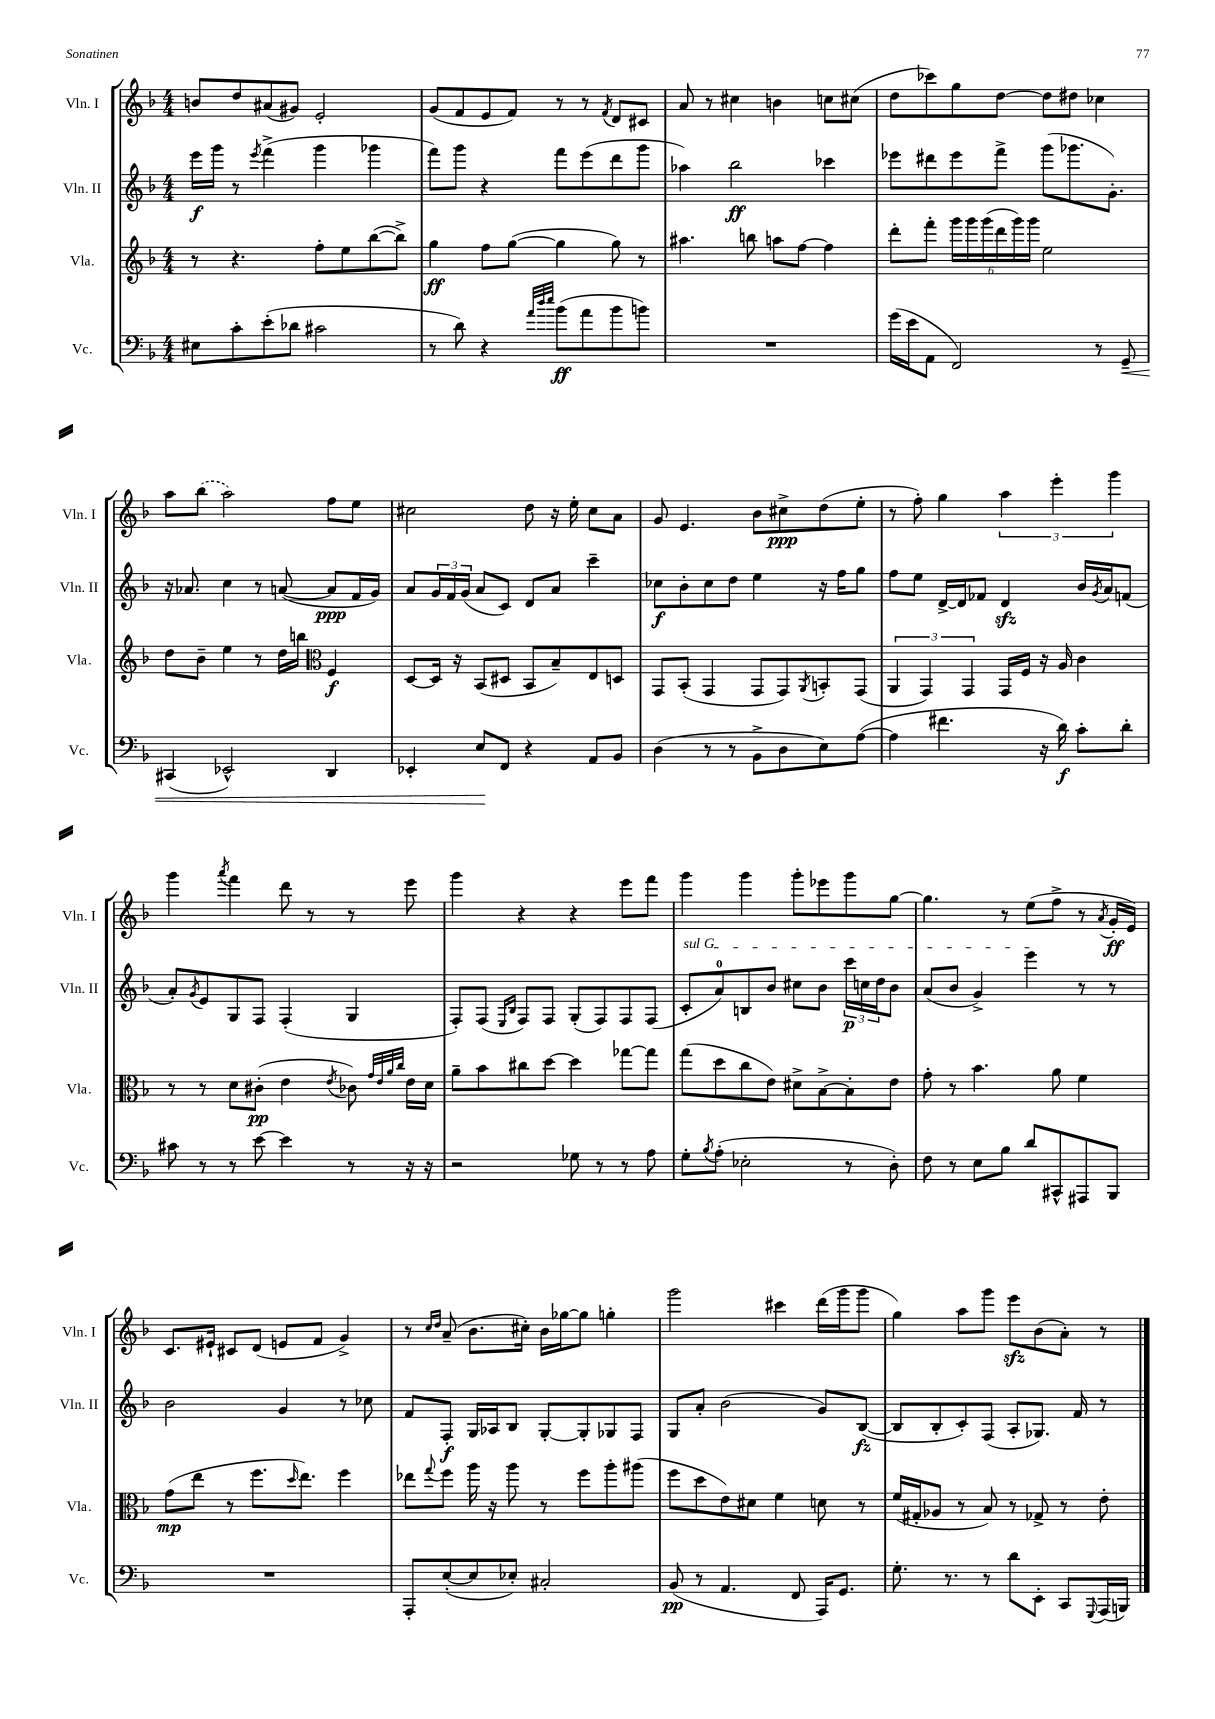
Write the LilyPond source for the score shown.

<<
\new StaffGroup <<
\new Staff = "s0" \with { instrumentName = "Vln. I" shortInstrumentName = "Vln. I" } {
    \clef treble \key f \major \numericTimeSignature \time 4/4
    b'8 d''8 ais'8( gis'8) e'2-. |
    g'8( f'8 e'8 f'8) r8 r8 \acciaccatura { f'8 } d'8 cis'8 |
    a'8 r8 cis''4 b'4 c''8 cis''8( |
    d''8 ces'''8) g''8 d''8~ d''8 dis''8 ces''4 |
    a''8 \once \slurDashed bes''8( a''2) f''8 e''8 |
    cis''2 d''8 r16 e''16-. cis''8 a'8 |
    g'8 e'4. bes'8 cis''8->\ppp d''8( e''8-. |
    r8 f''8-.) g''4 \tuplet 3/2 { a''4 e'''4-. g'''4 } |
    g'''4 \acciaccatura { a'''8 } f'''4 d'''8 r8 r8 e'''8 |
    g'''4 r4 r4 e'''8 f'''8 |
    g'''4 g'''4 g'''8-. ees'''8 g'''8 g''8~ |
    g''4. r8 e''8( f''8-> r8 \acciaccatura { a'8 } g'16-.\ff e'16) |
    c'8. eis'16-! cis'8 d'8( e'8 f'8 g'4->) |
    r8 \grace { c''16 d''16 } a'8--( bes'8. cis''16-.) bes'16 ges''16~ ges''8 g''4-. |
    g'''2 cis'''4 d'''16( g'''16 g'''8 |
    g''4) a''8 g'''8 e'''8\sfz bes'8( a'8-.) r8 \bar "|." |
}
\new Staff = "s1" \with { instrumentName = "Vln. II" shortInstrumentName = "Vln. II" } {
    \clef treble \key f \major \numericTimeSignature \time 4/4
    e'''16\f g'''16 r8 \acciaccatura { e'''8 } f'''4->( g'''4 ges'''4 |
    f'''8) g'''8 r4 f'''8 e'''8( d'''8 g'''8 |
    aes''4) bes''2\ff ces'''4 |
    ees'''8 dis'''8 ees'''8 f'''8-> g'''8( ges'''8. g'8.-.) |
    r16 aes'8. c''4 r8 a'8~( a'8\ppp f'16 g'16) |
    a'8 \tuplet 3/2 { g'16 f'16 g'16( } a'8 c'8) d'8 a'8 c'''4-- |
    ces''8\f bes'8-. ces''8 d''8 e''4 r16 f''16 g''8 |
    f''8 e''8 d'16~-> d'16 fes'8 d'4\sfz bes'16 \acciaccatura { g'8 } a'16 f'8( |
    a'8-.) \acciaccatura { g'8 } e'8 g8 f8 f4-.( g4 |
    f8-.) f8( \grace { e16 bes16 } f8) f8 g8-.( f8) f8 f8( |
    \once \override TextSpanner.bound-details.left.text = \markup { \italic "sul G" } c'8-.\startTextSpan a'8-0) b8 bes'8 cis''8 bes'8 \tuplet 3/2 { c'''16\p c''16 d''16 } bes'8 |
    a'8( bes'8 g'4->) e'''4\stopTextSpan r8 r8 |
    bes'2 g'4 r8 ces''8 |
    f'8 f8-.\f g16 aes16 bes8 g8~-. g8-. ges8 f8 |
    g8 a'8-. bes'2( g'8) bes8~\fz( |
    bes8 bes8-. c'8-.) f8( a8-. ges8.) f'16 r8 \bar "|." |
}
\new Staff = "s2" \with { instrumentName = "Vla." shortInstrumentName = "Vla." } {
    \clef treble \key f \major \numericTimeSignature \time 4/4
    r8 r4. f''8-. e''8 bes''8~( bes''8->) |
    g''4\ff f''8 g''8~( g''4 g''8) r8 |
    ais''4. b''8 a''8 f''8~ f''4 |
    d'''8-. f'''8-. \tuplet 6/4 { g'''16 g'''16 g'''16( d'''16 g'''16) g'''16 } e''2 |
    d''8 bes'8-- e''4 r8 d''16 b''16 \clef alto f4\f |
    d8~ d16 r16 bes,8( dis8 bes,8 bes8--) e8 d8 |
    g,8 bes,8-.( g,4 g,8 g,8) \acciaccatura { a,8 } b,8-. g,8( |
    \tuplet 3/2 { a,4 g,4) g,4 } g,16 f16 r16 a16 c'4 |
    r8 r8 d'8 cis'8-.\pp( e'4 \acciaccatura { e'8 } ces'8) \grace { g'32 e'32 a'32 c''32 } e'16 d'16 |
    a'8-- bes'8 cis''8 d''8~ d''4 ges''8~ ges''8 |
    g''8( d''8 c''8 e'8) dis'8-> bes8~-> bes8-. e'8 |
    g'8-. r8 bes'4. a'8 f'4 |
    g'8\mp( e''8 r8 f''8. \grace { d''16 } e''8.) f''4 |
    ees''8 \appoggiatura { g''8 } f''8 a''16 r16 a''8 r8 f''8 a''8-. ais''8( |
    f''8 d''8 e'8) dis'8 f'4 d'8 r8 |
    f'16( gis16-. aes8 r8 bes8) r8 ges8-> r8 e'8-. \bar "|." |
}
\new Staff = "s3" \with { instrumentName = "Vc." shortInstrumentName = "Vc." } {
    \clef bass \key f \major \numericTimeSignature \time 4/4
    eis8 c'8-. e'8-.( des'8 cis'2 |
    r8 d'8) r4 \grace { a'32 d''32 e''32 } bes'8\ff( a'8 bes'8 b'8) |
    R1 |
    g'16( e'16 a,8 f,2) r8 g,8--\< |
    cis,4( ees,2-^) d,4 |
    ees,4-. e8\! f,8 r4 a,8 bes,8 |
    d4( r8 r8 bes,8-> d8 e8) a8~( |
    a4 fis'4. r16 d'16\f) c'8-. d'8-. |
    cis'8 r8 r8 e'8~ e'4 r8 r16 r16 |
    r2 ges8 r8 r8 a8 |
    g8-. \acciaccatura { bes8 } a8-.( ees2-. r8 d8-.) |
    f8 r8 e8 bes8 d'8 cis,8-^ ais,,8 bes,,8 |
    R1 |
    a,,8-. e8~-.( e8 ees8-.) cis2-. |
    bes,8\pp( r8 a,4. f,8 a,,16) g,8. |
    g8.-. r8. r8 d'8 e,8-. c,8 \appoggiatura { g,,8 } a,,16( b,,16) \bar "|." |
}
>>
>>
\layout { \context { \Score \remove "Bar_number_engraver" } }
